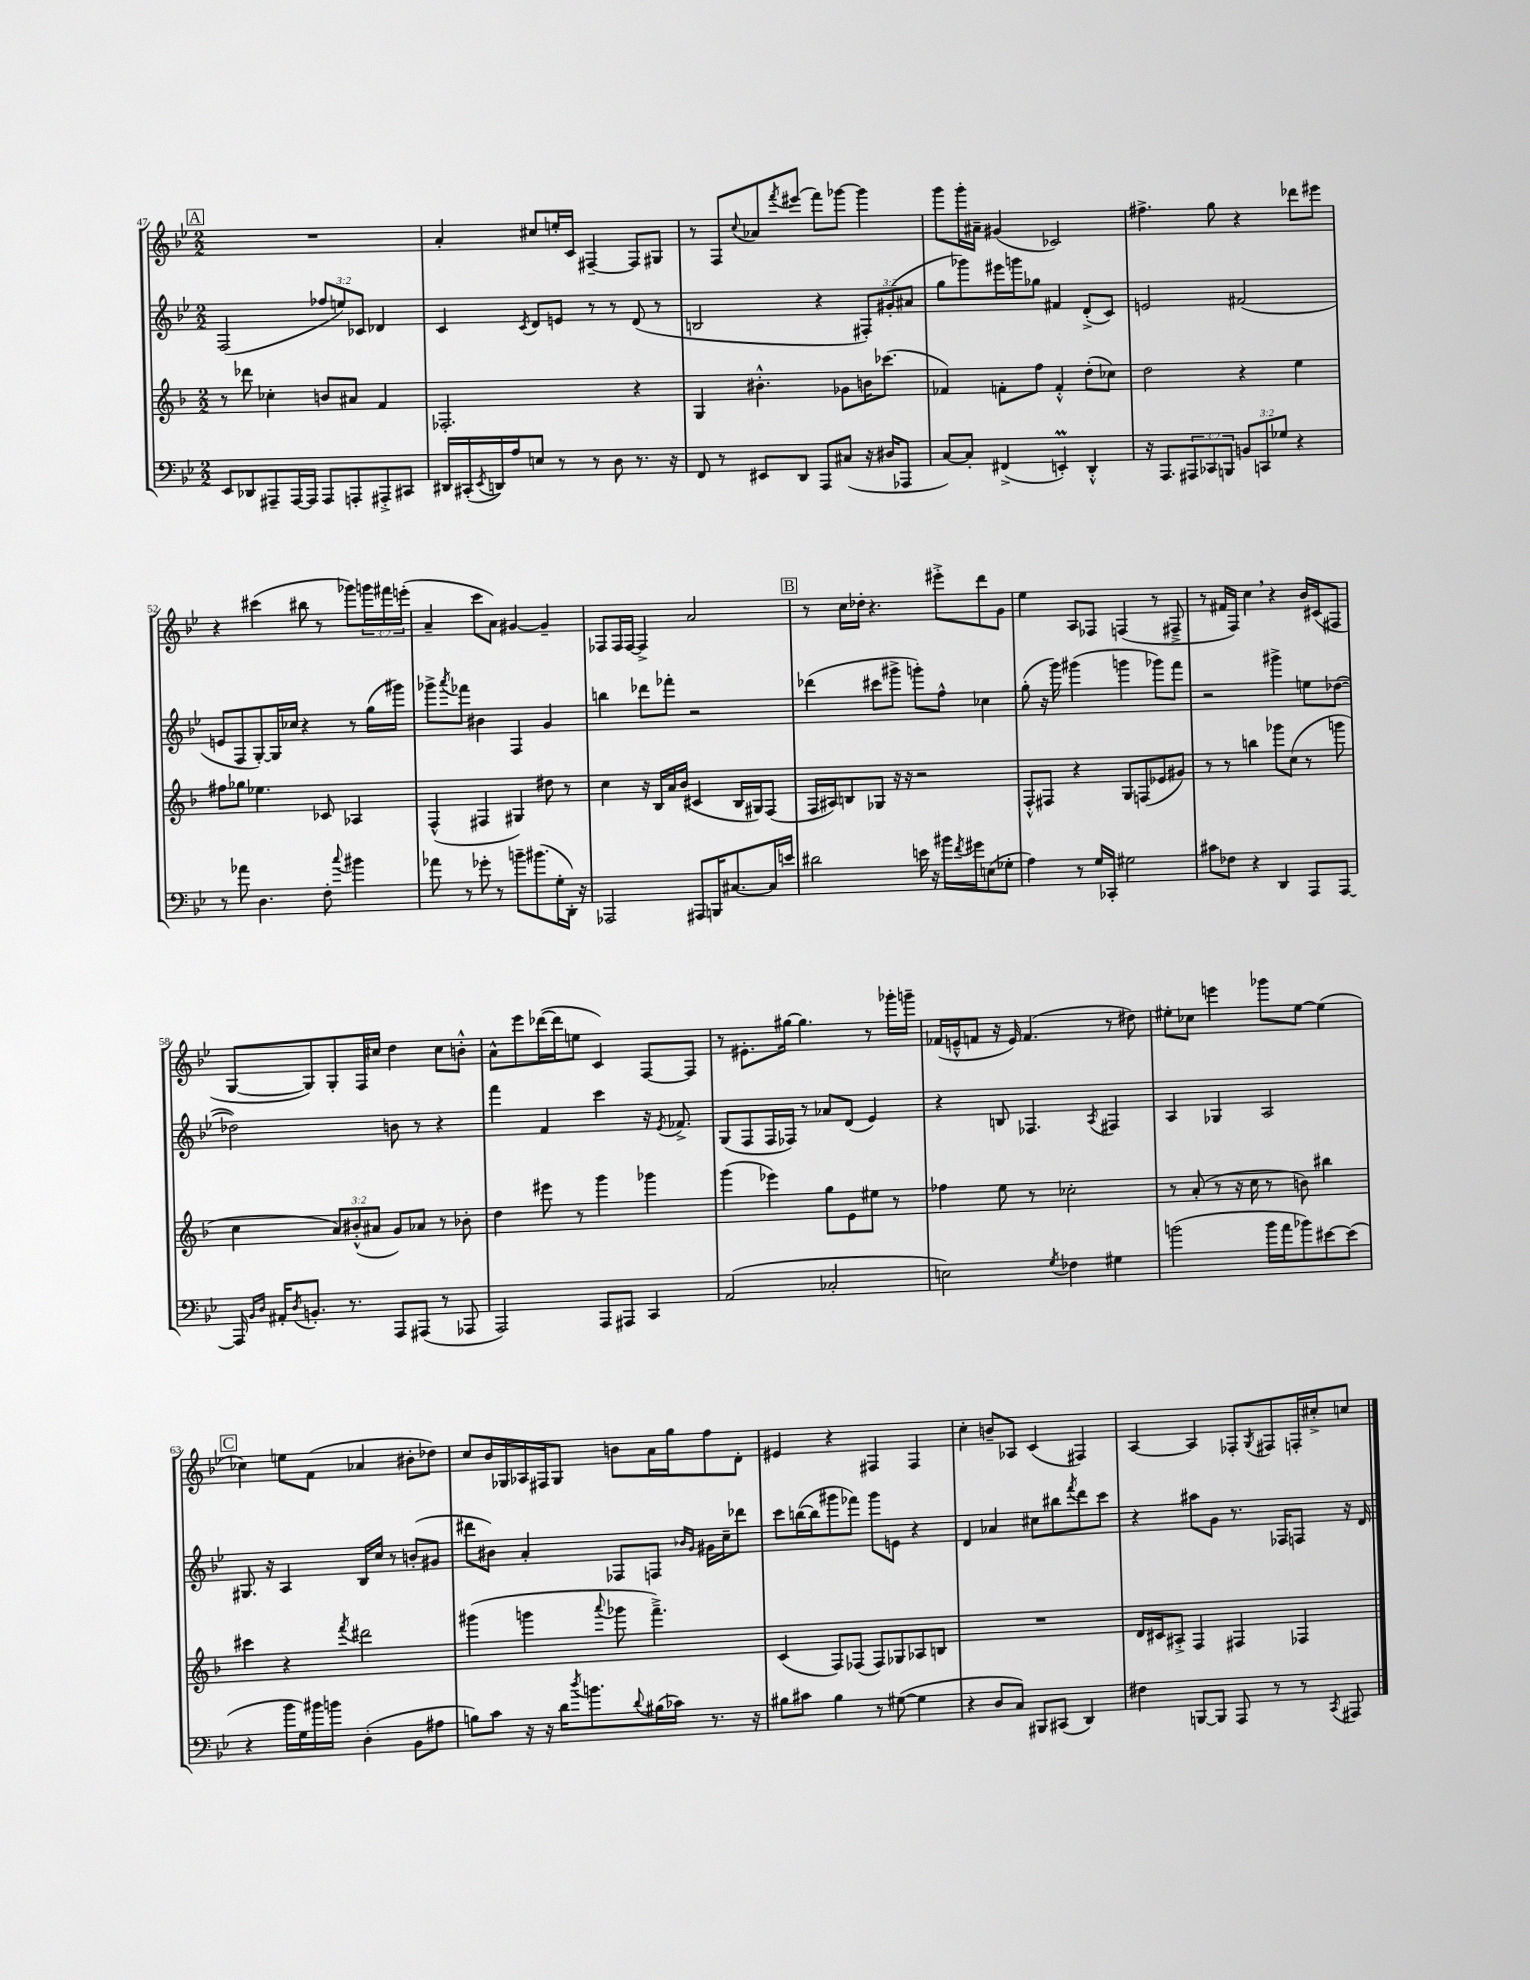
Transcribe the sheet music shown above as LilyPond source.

<<
\new StaffGroup <<
\new Staff = "s0" {
    \clef treble \key bes \major \numericTimeSignature \time 2/2 \override Staff.TupletNumber.text = #tuplet-number::calc-fraction-text
    \mark \markup { \box "A" } R1 |
    a'4-. cis''8 e''16-. c'16 fis4~-- fis8 gis8 |
    r8 f8 \appoggiatura { c''8 } aes'8 \acciaccatura { f'''8 } eis'''8( f'''8) ges'''8~ ges'''4 |
    g'''8 g'''16-. ais'16-- gis'4( ces'2) |
    fis''4.-> g''8 r4 des'''8 eis'''8 |
    r4 cis'''4( bis''8 r8 ges'''8) \tuplet 3/2 { g'''16 fis'''16 e'''16-.( } |
    a'4-- c'''8 a'8) gis'4~ gis'4-- |
    fes8 fes16 fes16~ fes4-> a'2 |
    \mark \markup { \box "B" } r8 c''16 des''16-. r4. eis'''8-.-> d'''8 g'8 |
    ees''4 a8 fes8 f4( r8 fis8---> |
    r8 fis'16 f16) c''4 \breathe r4 bes'16 cis'16( fis8 |
    g8~ g8) g8-. f16 cis''16 d''4 cis''8 b'8-.-^ |
    a'8-^ ees'''8 des'''16~( des'''16 e''8 c'4) f8~ f8 |
    r8 eis'8.-. gis''16~ gis''4. r8 ges'''16-. g'''16-- |
    fes'16( e'16---^ f'8 r16 e'16) f'4.( r8 dis''8) |
    eis''8-. ces''8 e'''4 ges'''8 eis''8~ eis''4( |
    \mark \markup { \box "C" } ces''4) e''8 f'8( aes'4 bis'8-. des''8) |
    c''8 bes'16 ges16 aes16 fis16 ges8 b'8 a'16 g''16 f''8 d'8-. |
    eis'4 r4 fis4 fis4 |
    c''4-. b'8-- aes8 c'4( fis4) |
    a4~ a4 fes8-. \acciaccatura { g8 } fis8 f16-. cis''16-.-> c''8 \bar "|." |
}
\new Staff = "s1" {
    \clef treble \key bes \major \numericTimeSignature \time 2/2 \override Staff.TupletNumber.text = #tuplet-number::calc-fraction-text
    \mark \markup { \box "A" } f2( \tuplet 3/2 { fes''8 e''8) ces'8 } des'4 |
    c'4 \acciaccatura { c'8 } d'8 e'8 r8 r8 d'8( r8 |
    b2 r4 \tuplet 3/2 { fis8-.) gis'8-.( ais'8 } |
    g''8 ges'''8) eis'''16 g'''16 ges''8 fis'4 d'8-.->( c'8) |
    e'2 fis'2( |
    e'8 f8 g8~-.) g16 ces''16 r4 r8 g''16( gis'''16) |
    ges'''8-> \acciaccatura { a'''8 } fes'''8 bis'4 f4 g'4 |
    b''4 des'''8 fes'''8-. r2 |
    \mark \markup { \box "B" } des'''4( cis'''8 gis'''8-> g'''8-.) f''8-^ ces''4 |
    g''8-.( r16 g'''16) gis'''4( g'''4 ges'''8) f'''8 |
    r2 gis'''4-> e''8 des''8~( |
    des''2) b'8 r8 r4 |
    f'''4 f'4 c'''4 r16 \acciaccatura { ees'8 } fes'8.-> |
    g8( f8 f16 fes16) r8 aes'8 d'8( ees'4) |
    r4 b8 fes4. \acciaccatura { a8 } fis4 |
    a4 ges4 a2 |
    \mark \markup { \box "C" } gis8. r16 a4 bes16 c''16 r8 b'8-.( gis'8 |
    dis'''8 bis'8) a'4-. fes8 f8 \grace { bes'16 g'16 } gis'16 c''16-- des'''8 |
    c'''8 b''16~( b''16 gis'''8 fes'''8) gis'''8 e'8 r4 |
    d'4 aes'4 cis''8 bis''8 \acciaccatura { f'''8 } d'''8 c'''8 |
    r4 ais''8 g'8 r8. fes16 f8 r16 d'16 \bar "|." |
}
\new Staff = "s2" {
    \clef treble \key f \major \numericTimeSignature \time 2/2 \override Staff.TupletNumber.text = #tuplet-number::calc-fraction-text
    \mark \markup { \box "A" } r8 des'''8 ces''4-. b'8 ais'8 f'4 |
    fes2.-. r4 |
    g4 bis'4.-.-^ ges'8 b'16 ces'''8.( |
    fes'4) f'8-. f''8 f'4-.-^ d''8-.( ces''8) |
    d''2 r4 e''4 |
    fis''8 ges''8 ees''4. ces'8 aes4 |
    f4-^( fis4 gis4) dis''8 r8 |
    c''4 r16 bes16 a'16 bes'16( cis'4 bes16 gis16) f8( |
    \mark \markup { \box "B" } f16 ais16) b8 ges8 r16 r16 r2 |
    f8-.-^ fis8 r4 g8 f8( ees'8 gis'8) |
    r8 r8 b''4 ges'''8 c''8( r8 g'''8 |
    c''4 \tuplet 3/2 { a'8) bis'8-.-^( ais'8 } g'8) aes'8 r8 bes'8-. |
    d''4 eis'''8 r8 g'''4 ges'''4 |
    g'''4( ees'''4) g''8 e'8 eis''8 r8 |
    fes''4 e''8 r8 ces''2-. |
    r8 a'8-.( r8 r16 c''16 r8 b'8) bis''4 |
    \mark \markup { \box "C" } cis'''4 r4 \acciaccatura { f'''8 } dis'''2 |
    gis'''4( g'''4 \appoggiatura { a'''8 } ges'''8 f'''4.--->) |
    c'4( f8) fes8( fes8) ges8 aes8 b8 |
    R1 |
    d'16 cis'16 ais8-.-> f4 fis4 fes4 \bar "|." |
}
\new Staff = "s3" {
    \clef bass \key bes \major \numericTimeSignature \time 2/2 \override Staff.TupletNumber.text = #tuplet-number::calc-fraction-text
    \mark \markup { \box "A" } ees,8 des,8 ais,,8-- ais,,16~ ais,,16 ais,,8 a,,8-. ais,,8-.-> cis,8 |
    dis,16 cis,16-.( \acciaccatura { ees,8 } d,16) a16 e8 r8 r8 d8 r8. r16 |
    f,8 r8 eis,8 d,8 a,,8 cis8( r16 dis16 aes,,8 |
    c8~) c8-. fis,4->( e,4-.\prall) d,4-.-^ |
    r16 a,,8. \tuplet 3/2 { ais,,8 ces,8 b,,8 } \tuplet 3/2 { b,8 c,8 ges8 } r4 |
    r8 aes'8 d4. f8-. \appoggiatura { c''8 } bis'4 |
    aes'8 r8 ges'8-. r8 b'8-- bis'8.( g16-. d,16-.) r16 |
    aes,,2 ais,,8 b,,16 cis8.~ cis16 e'16 |
    \mark \markup { \box "B" } dis'2 e'16 r16 bis'16 \acciaccatura { f'8 } gis'16 e8( ges8-. |
    a4) r8 g16 ces,16-. gis2 |
    cis'8 fes8 r4 d,4 a,,8 a,,8~ |
    a,,16 \grace { bes,16 d16 } ais,16-. \acciaccatura { d8 } b,8.-. r8. a,,8 ais,,8( r8 aes,,8 |
    a,,2) a,,8 ais,,8 c,4 |
    a,2( ces2-. |
    e2) \acciaccatura { g8 } fes4 gis4 |
    b'2( b'16 a'16 bes'8) eis'8~ eis'8( |
    \mark \markup { \box "C" } r4 bes'16 g16) bis'16 b'16 d4-.( bes,8 ais8 |
    b8) c'8 r16 r16 d'16 \acciaccatura { d''8 } b'8. \appoggiatura { d'8 } bis16( ces'16) r8. r16 |
    bis8 cis'8 bis4 r8 gis8~( gis4 |
    r4 d8 c8) bis,,8 cis,8( d,4) |
    fis4 b,,8~ b,,8 a,,8 r8 r8 \acciaccatura { c,8 } ais,,8 \bar "|." |
}
>>
>>
\layout { \context { \Score currentBarNumber = #47 } }
